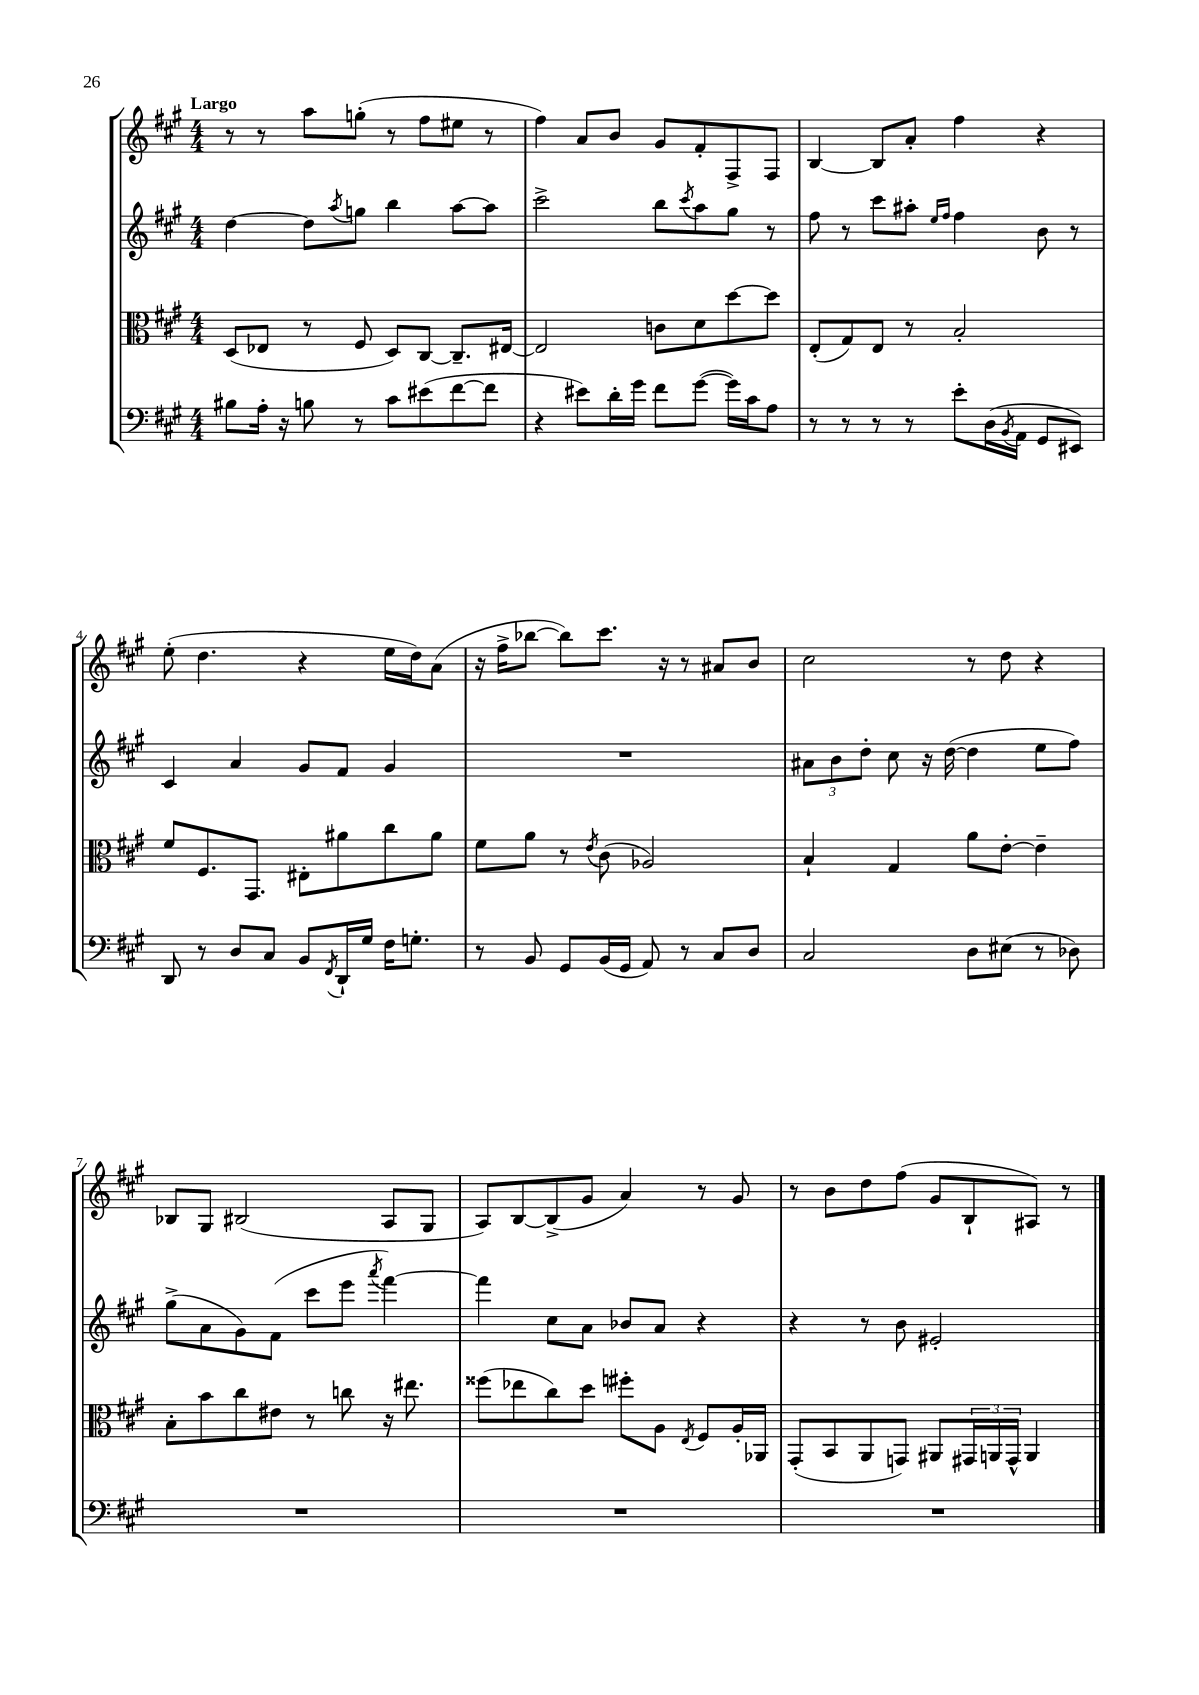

**kern	**kern	**kern	**kern
*part4	*part3	*part2	*part1
*staff4	*staff3	*staff2	*staff1
*clefF4	*clefC3	*clefG2	*clefG2
*k[f#c#g#]	*k[f#c#g#]	*k[f#c#g#]	*k[f#c#g#]
*M4/4	*M4/4	*M4/4	*M4/4
=1	=1	=1	=1
!	!	!	!LO:TX:a:B:t=Largo
8B#X\L	(8D/L	[4dd\	8r
16A'\Jk	8E-X/J	.	8r
16r	.	.	.
8Bn\	8r	8dd\L]	8aa\L
.	.	8qaa/	.
8r	8F#/	8ggn\J	(8ggn'\J
8c#\L	8D/L)	4bb\	8r
(8e#X\	[8C#/J	.	8ff#\L
[8f#\	8.C#~/L]	[8aa\L	8ee#X\J
8f#\J]	.	8aa\J]	8r
.	[16E#X/Jk	.	.
=2	=2	=2	=2
4r	2E#/]	2ccc#^\	4ff#\)
8e#X\L)	.	.	8a/L
16d'\L	.	.	8b/J
16g#\JJ	.	.	.
8f#\L	8cn\L	8bb\L	8g#/L
.	.	8qccc#/	.
([8g#\J	8d\	8aa\	8f#'/
16g#\LL])	[8dd\	8gg#\J	8F#^/
16c#\J	.	.	.
8A\J	8dd\J]	8r	8F#/J
=3	=3	=3	=3
8r	(8E'/L	8ff#\	[4B/
8r	8G#/)	8r	.
8r	8E/J	8ccc#\L	8B/L]
8r	8r	8aa#X'\J	8a'/J
.	.	16qqee/LL	.
.	.	16qqff#/JJ	.
8e'\L	2B'/	4ff#\	4ff#\
(16D\L	.	.	.
8qBB/	.	.	.
16AA\JJ	.	.	.
8GG#/L	.	8b\	4r
8EE#X/J)	.	8r	.
!!LO:LB:g=z
=4	=4	=4	=4
8DD/	8f#/L	4c#/	(8ee'\
8r	8.F#/	.	4.dd\
8D/L	.	4a/	.
.	8.GG#/J	.	.
8C#/J	.	.	.
8BB/L	8E#X'\L	8g#/L	4r
8qFF#/	.	.	.
16DD`/L	8a#X\	8f#/J	.
16G#/JJ	.	.	.
16F#\KL	8cc#\	4g#/	16ee\LL
8.Gn'\J	.	.	16dd\J)
.	8a#\J	.	(8a\J
=5	=5	=5	=5
8r	8f#\L	1r	16r
.	.	.	16ff#^\KL
8BB/	8a\J	.	[8bb-X\J
8GG#/L	8r	.	8bb-\L])
.	8qe/	.	.
(16BB/L	(8c#\	.	8.ccc#\J
16GG#/JJ	.	.	.
8AA/)	2A-X/)	.	.
.	.	.	16r
8r	.	.	8r
8C#/L	.	.	8a#X/L
8D/J	.	.	8b/J
=6	=6	=6	=6
2C#/	4B`/	12a#X\L	2cc#\
.	.	12b\	.
.	.	12dd'\J	.
.	4G#/	8cc#\	.
.	.	16r	.
.	.	([16dd\	.
8D\L	8a\L	4dd\]	8r
(8E#X\J	[8e'\J	.	8dd\
8r	4e~\]	8ee\L	4r
8D-X\)	.	8ff#\J)	.
!!LO:LB:g=z
=7	=7	=7	=7
1r	8B'\L	(8gg#^\L	8B-X/L
.	8b\	8a\	8G#/J
.	8cc#\	8g#\)	(2B#X/
.	8e#X\J	(8f#\J	.
.	8r	8ccc#\L	.
.	8ccn\	8eee\J	.
.	.	8qaaa/	.
.	16r	[4fff#\)	8A/L
.	8.ee#X\	.	.
.	.	.	8G#/J
=8	=8	=8	=8
1r	(8ff##X\L	4fff#\]	8A/L)
.	8ee-X\	.	[8B/
.	8cc#\)	8cc#\L	(8B^/]
.	8dd\J	8a\J	8g#/J
.	8ff#X'\L	8b-X/L	4a/)
.	8A\J	8a/J	.
.	8qE/	.	.
.	8F#/L	4r	8r
.	16A'/L	.	8g#/
.	16AA-X/JJ	.	.
=9	=9	=9	=9
1r	(8GG#'/L	4r	8r
.	8BB/	.	8b\L
.	8AA/	8r	8dd\
.	8GGn/J)	8b\	(8ff#\J
.	8AA#X/L	2e#X'/	8g#/L
.	24GG#X/L	.	8B`/
.	24AAn/	.	.
.	24GG#^^/JJ	.	.
.	4AA/	.	8A#X/J)
.	.	.	8r
==	==	==	==
*-	*-	*-	*-
